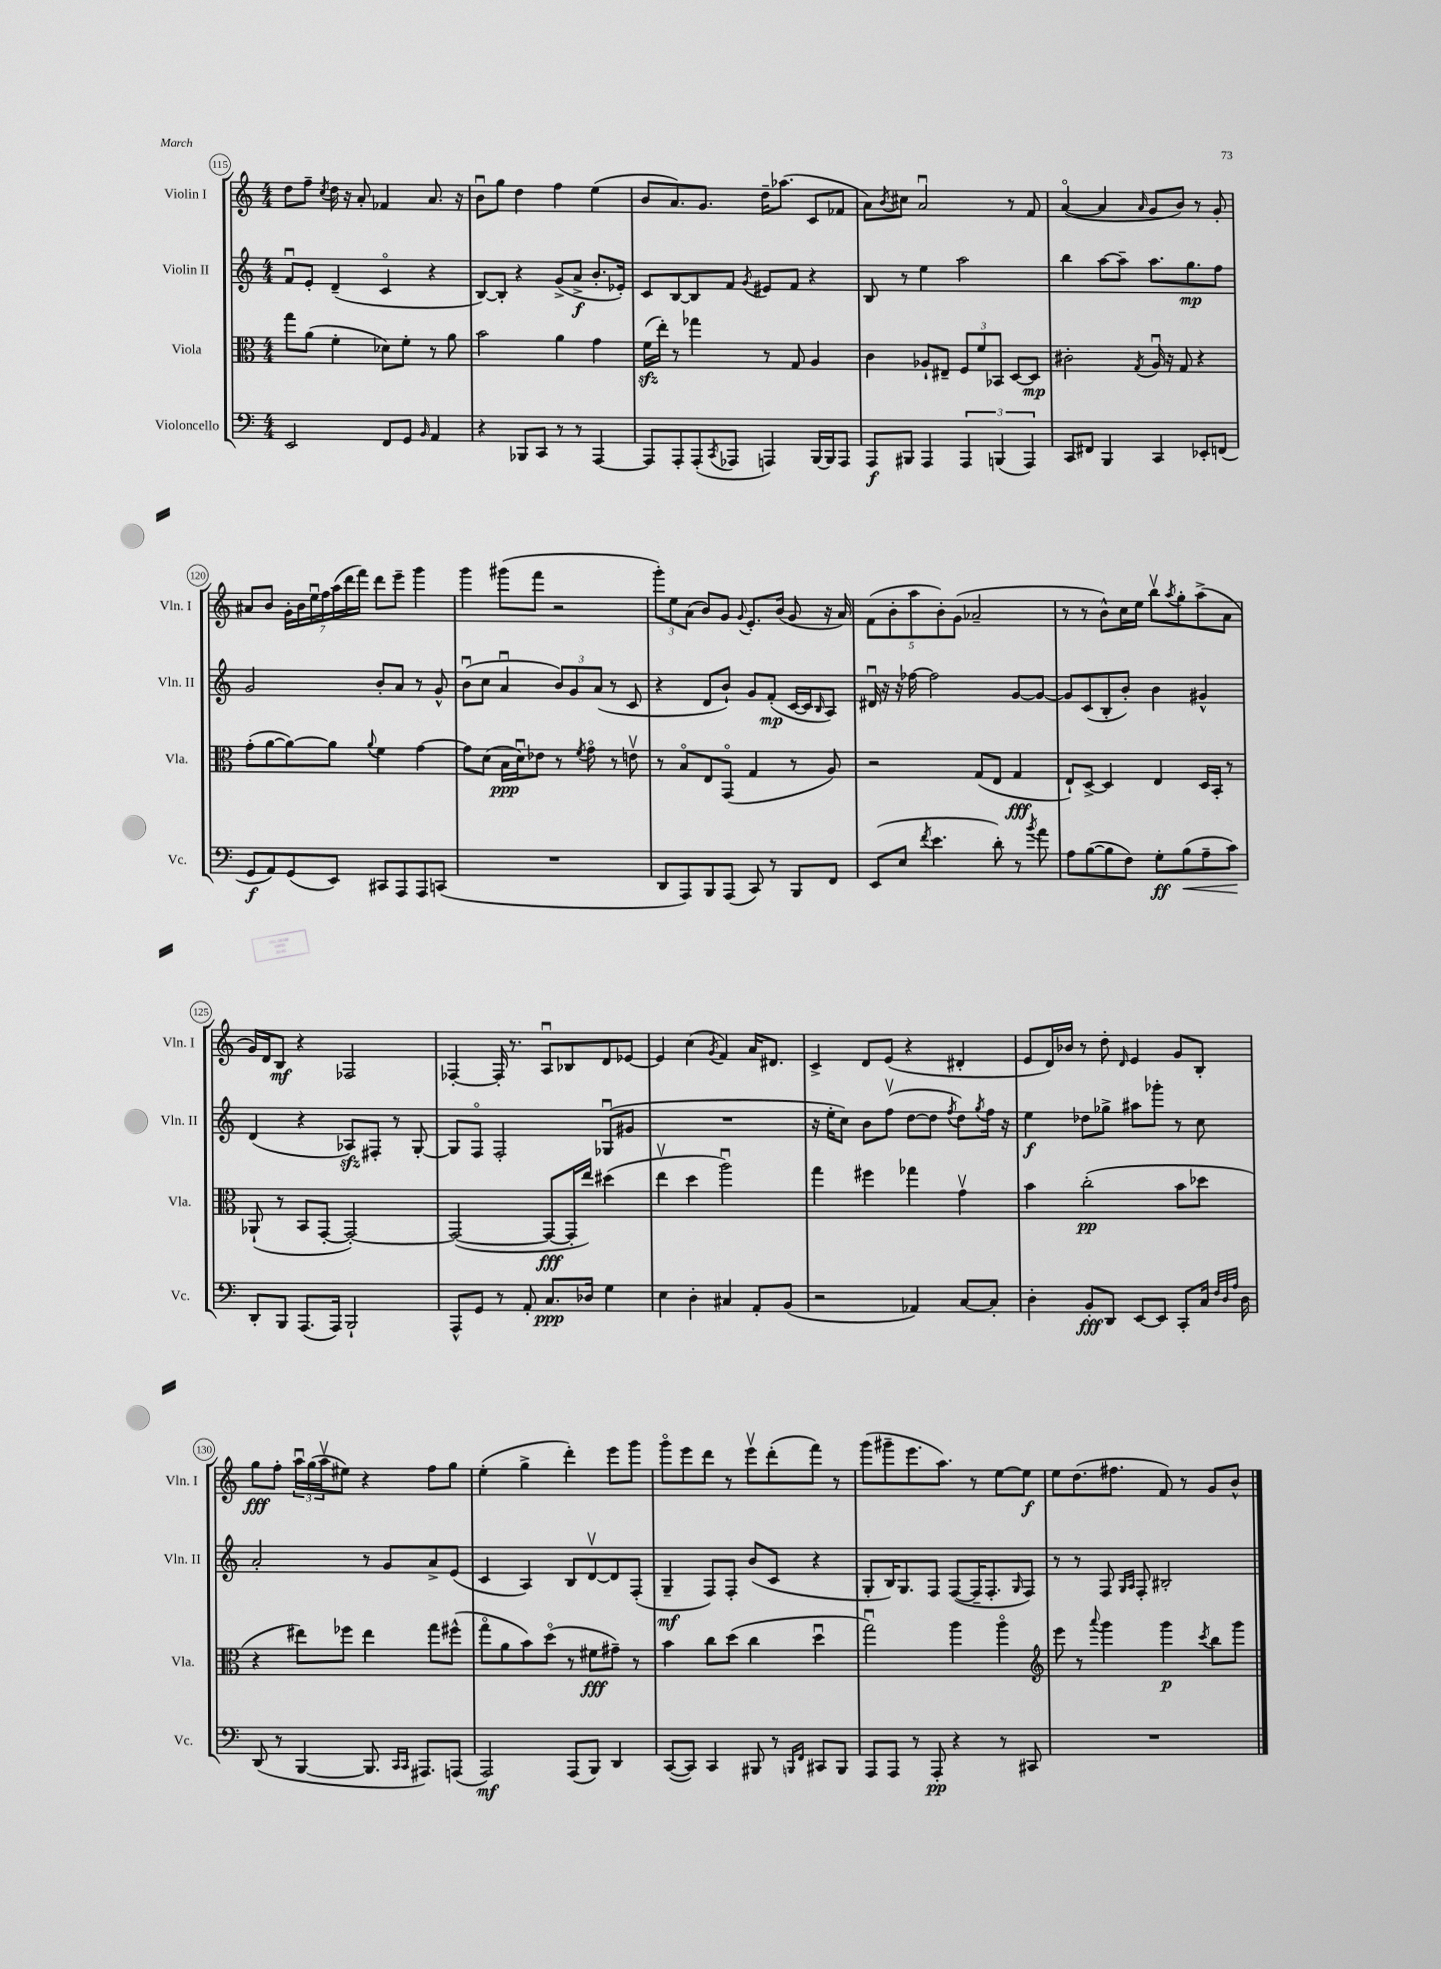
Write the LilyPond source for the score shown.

<<
\new StaffGroup <<
\new Staff = "s0" \with { instrumentName = "Violin I" shortInstrumentName = "Vln. I" } {
    \clef treble \key c \major \numericTimeSignature \time 4/4
    d''8 f''8-- \acciaccatura { c''8 } d''16 r16 a'8-. fes'4 a'8. r16 |
    b'8\downbow g''8 d''4 f''4 e''4( |
    b'8 a'8.) g'8. d''16-- aes''8.( c'8 fes'8 |
    a'8) \acciaccatura { b'8 } cis''8 a'2\downbow r8 f'8 |
    a'4~\flageolet( a'4 \grace { a'16 } g'8 b'8) r8 g'8-. |
    ais'8 b'8 \tuplet 7/4 { g'16-. b'16 e''16\downbow f''16 a''16( d'''16 f'''16) } d'''8 e'''8-- g'''4 |
    g'''4 gis'''8( f'''8 r2 |
    \tuplet 3/2 { g'''8-.) e''8 a'8( } b'8) g'8 \appoggiatura { g'8 } e'8.-. b'16( g'8 r16 a'16) |
    \tuplet 5/4 { f'8( b'8-. a''8 b'8-.) g'8( } aes'2-- |
    r8 r8 b'8-^) c''16 e''16 b''8\upbow \acciaccatura { a''8 } g''8-. a''8->( a'8 |
    g'16) d'16 b8\mf r4 fes2 |
    fes4~-. fes16-. r8. a8\downbow bes8 d'8 ees'8~ |
    ees'4 c''4( \acciaccatura { g'8 } f'4) a'16 dis'8. |
    c'4-> d'8 e'8( r4 dis'4-. |
    e'8 d'16) bes'16 r8 d''8-. \grace { d'16 } e'4 g'8 b8-. |
    g''8\fff f''8-. \tuplet 3/2 { a''16\downbow g''16( a''16\upbow } eis''8) r4 f''8 g''8 |
    e''4-.( g''4-> d'''4-.) e'''8 g'''8 |
    g'''8\flageolet e'''8 d'''8 r8 e'''8\upbow d'''8-.( f'''8) r8 |
    g'''8( gis'''8-- e'''8. a''8.) r8 e''8~ e''8\f |
    e''8 d''8.( fis''8. f'8) r8 g'8 b'8-^ \bar "|." |
}
\new Staff = "s1" \with { instrumentName = "Violin II" shortInstrumentName = "Vln. II" } {
    \clef treble \key c \major \numericTimeSignature \time 4/4
    f'8\downbow e'8-. d'4--( c'4\flageolet r4 |
    b8~) b8-. r4 g'8->( a'8->\f b'8.-. ees'16-.) |
    c'8 b8~ b8 f'8 \acciaccatura { g'8 } eis'8 f'8 r4 |
    b8 r8 e''4 a''2 |
    b''4 a''8~ a''8-- a''8. g''8.\mp f''8 |
    g'2 b'8-. a'8 r8 g'8-^ |
    b'8\downbow( c''8 a'4\downbow \tuplet 3/2 { b'8) g'8 a'8( } r8 c'8 |
    r4 d'8 b'8-!) g'8 f'8-.\mp( c'16~ c'16 \grace { b16 } a8) |
    dis'16\downbow r16 r16 fes''16~ fes''2 g'8~ g'8~ |
    g'8 c'8( b8-. b'8-.) b'4 gis'4-^ |
    d'4( r4 aes8\sfz) fis8-. r8 g8~-. |
    g8 f8\flageolet f2-. ges8\downbow( gis'8 |
    R1 |
    r16 e''16-. c''8) b'8 f''8\upbow( d''8~ d''8 \acciaccatura { f''8 } d''8) \acciaccatura { g''8 } f''16 r16 |
    e''4\f des''8 ges''8-> ais''8 ges'''8-. r8 c''8 |
    a'2-. r8 g'8 a'8-> e'8( |
    c'4 a4) b8 d'8~\upbow d'8 f8-.( |
    g4--\mf f8) f8-. b'8( c'8 r4 |
    g8-. b16) g8. f8 f8~( f16-- f8.-. \grace { g16 } f8) |
    r8 r8 f8 \grace { g16 a16 } f8-. bis2-. \bar "|." |
}
\new Staff = "s2" \with { instrumentName = "Viola" shortInstrumentName = "Vla." } {
    \clef alto \key c \major \numericTimeSignature \time 4/4
    g''8 a'8( f'4-. des'8) f'8-. r8 a'8 |
    b'2 a'4 g'4 |
    f'16\sfz( e''16-.) r8 ges''4 r8 g8 a4 |
    c'4 aes8-! eis8-- \tuplet 3/2 { f8 f'8 bes,8 } d8~ d8\mp |
    cis'2-. \acciaccatura { g8 } a16\downbow r16 g8 r4 |
    g'8-.( a'8~ a'8~) a'8 \appoggiatura { a'8 } f'4 g'4~ |
    g'8 d'8( b16\ppp d'16\downbow) ees'8 r8 \acciaccatura { f'8 } g'8\flageolet r8 e'8\upbow |
    r8 b8\flageolet e8 g,8\flageolet( g4 r8 a8) |
    r2 g8( e8 g4\fff |
    e8-!) d8~-> d4 e4 d16 b,16-. r8 |
    aes,8-!( r8 b,8 g,8~-. g,2~-.) |
    g,2~( g,8~\fff g,16-. e''16) dis''4( |
    e''4\upbow d''4 a''2\downbow) |
    g''4 fis''4 ges''4 g'4\upbow |
    b'4 c''2-.\pp( b'8 des''8 |
    r4 eis''8) fes''8 eis''4 g''8 fis''8-^( |
    g''8\flageolet a'8 b'8) d''8\flageolet( r8 fis'8\fff gis'8--) r8 |
    b'4 c''8 d''8( c''4 d''4\downbow |
    g''2\downbow) a''4 a''4\flageolet |
    \clef treble e'''8 r8 \appoggiatura { a'''8 } g'''4 g'''4\p \acciaccatura { c'''8 } b''8 g'''8 \bar "|." |
}
\new Staff = "s3" \with { instrumentName = "Violoncello" shortInstrumentName = "Vc." } {
    \clef bass \key c \major \numericTimeSignature \time 4/4
    e,2 f,8 g,8 \grace { b,16 } a,4 |
    r4 bes,,8 c,8 r8 r8 a,,4~ |
    a,,8 a,,8-. a,,8-.( \acciaccatura { c,8 } aes,,8 a,,4) b,,16~ b,,16 a,,8 |
    a,,8\f bis,,8 a,,4 \tuplet 3/2 { a,,4 b,,4( a,,4) } |
    c,8 fis,8 b,,4 c,4 ees,8-. f,8( |
    g,8\f a,8) g,8( e,8) cis,8 a,,8 a,,8 c,8( |
    R1 |
    d,8 a,,8) b,,8 a,,8( c,8) r8 b,,8 f,8 |
    e,8( e8 \acciaccatura { f'8 } e'4. d'8-.) r8 \acciaccatura { b'8 } a'8 |
    a8 b8~( b8 f8) g8-.\ff b8\<( a8-- c'8\!) |
    d,8-. b,,8 a,,8.( a,,16) b,,2-! |
    a,,8-^ g,8 r8 a,8-. c8.\ppp des16 g4 |
    e4 d4-. cis4 a,8-. b,8( |
    r2 aes,4) c8~ c8-. |
    d4-. b,8-.\fff d,8 e,8~ e,8 c,8-. c16 \grace { f32 d32 a32 } d16 |
    d,8( r8 b,,4~ b,,8. \grace { c,16 c,16 } ais,,8.) a,,8( |
    a,,2\mf) a,,8( b,,8) d,4 |
    c,8~( c,8) c,4 bis,,8 r8 \grace { b,,16 f,16 } cis,8 b,,8 |
    a,,8 a,,8 r8 a,,8-.\pp r4 r8 cis,8 |
    R1 \bar "|." |
}
>>
>>
\layout { \context { \Score currentBarNumber = #115 \override BarNumber.stencil = #(make-stencil-circler 0.1 0.3 ly:text-interface::print) } }
